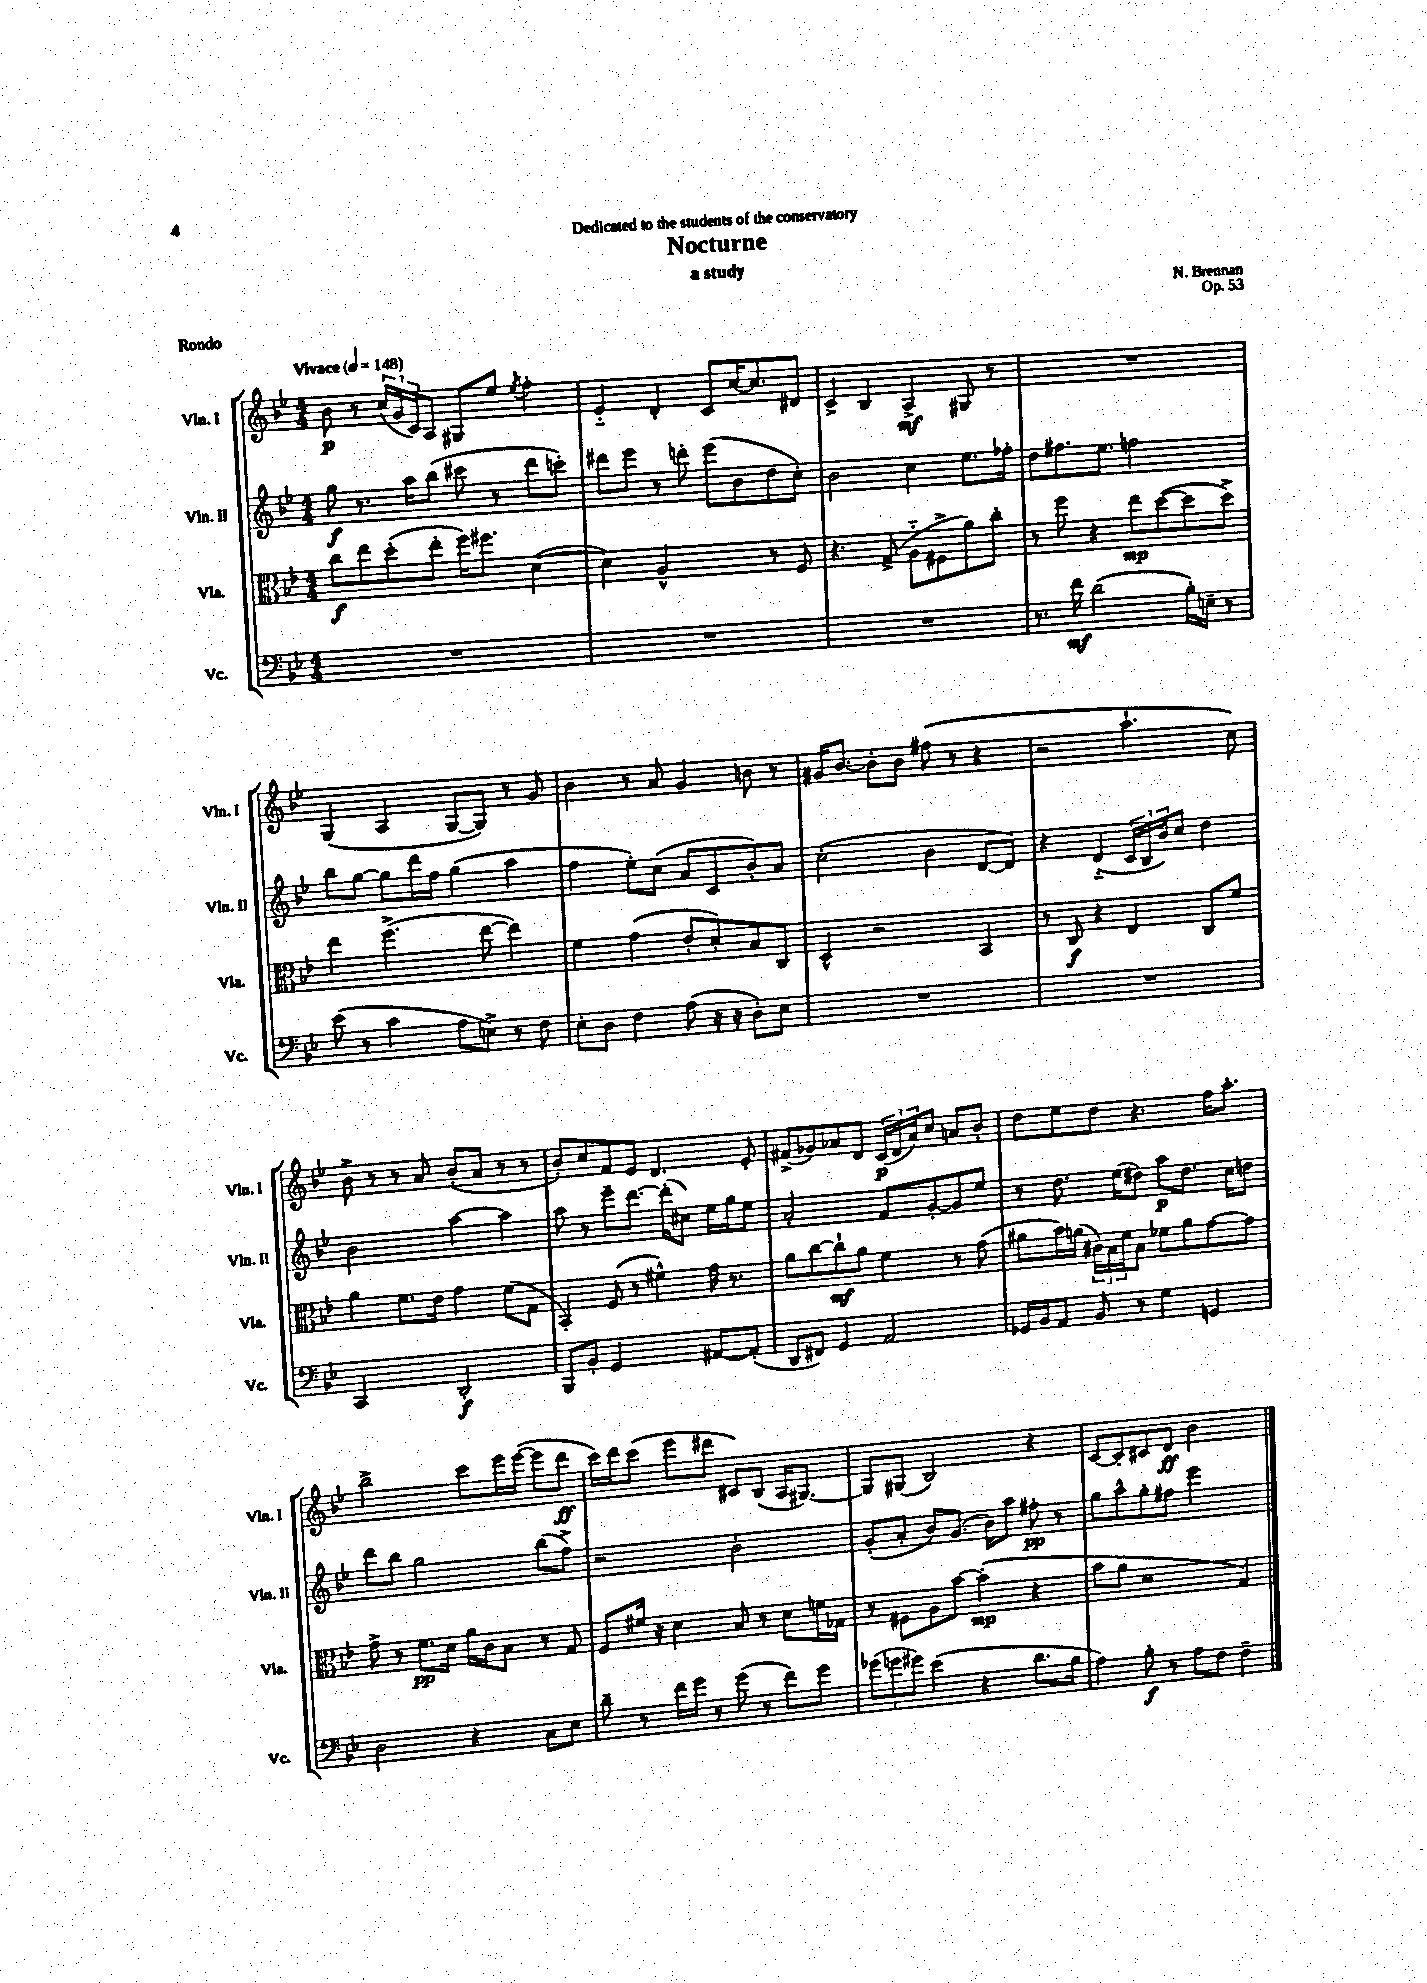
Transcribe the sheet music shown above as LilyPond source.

\header { title = "Nocturne" composer = "N. Brennan" subtitle = "a study" dedication = "Dedicated to the students of the conservatory" opus = "Op. 53" piece = "Rondo" }
<<
\new StaffGroup <<
\new Staff = "s0" \with { instrumentName = "Vln. I" shortInstrumentName = "Vln. I" } {
    \clef treble \key bes \major \numericTimeSignature \time 4/4 \tempo "Vivace" 4 = 148
    bes'8\p r8 \tuplet 3/2 { c''16( g'16 c'16) } a8 gis8 ees''8 \acciaccatura { ees''8 } f''4-. |
    ees'4-_ d'4-. c'8 c''16~ c''8. dis'8 |
    c'4-> bes4 a4->\mf gis8 r8 |
    R1 |
    g4( a4 g8~ g8) r8 g'8 |
    bes'4 r8 a'8 g'4 b'8 r8 |
    gis'16 bes'8.~ bes'8-. bes'8 fis''8( r8 r4 |
    r2 a''4.-! c''8) |
    bes'8-> r8 r8 a'8 bes'8-.( a'8 r8 r8 |
    bes'8-.) c''8 f'8 ees'8 d'4. ees'8-. |
    fis'8->( ges'8) aes'8 d'8 \tuplet 3/2 { c'16\p( d'16 aes'16) } c''8 a'8 bes'8-. |
    d''8 ees''8 d''8 r4. f''16 a''8.-. |
    bes''2-> c'''8 ees'''16 ees'''16~( ees'''8 d'''8\ff |
    c'''16) d'''16 c'''8( ees'''8 dis'''8 cis'8) bes8( a16 gis8.~) |
    gis8 gis8( bes2) r4 |
    c'8~ c'8-. cis'8 d'8\ff bes'2 \bar "|." |
}
\new Staff = "s1" \with { instrumentName = "Vln. II" shortInstrumentName = "Vln. II" } {
    \clef treble \key bes \major \numericTimeSignature \time 4/4
    g''8\f r8. a''16 bes''8( cis'''8 r8 d'''8 c'''8-.) |
    dis'''8 ees'''8 r8 d'''8-. ees'''8( bes'8 d''8 c''8-.) |
    bes'2 c''4 ees''8. fes''16-. |
    d''8 fis''8. ees''8. f''2 |
    bes''8 g''8~ g''8 d'''16 f''16 g''4( a''4 |
    f''4 ees''8-.) c''8( a'8 c'8 bes'8-.) a'8 |
    c''2-.( bes'4 d'8~ d'8) |
    r4 d'4-_( \tuplet 3/2 { c'16 bes16 bes'16) } c''8 d''4 |
    bes'2 a''4~ a''4 |
    a''8 r8 ees'''8-- d'''8.~ d'''16-.( cis''8) ees''16 g''16 ees''8 |
    a'2-. f'8 g'8~-. g'8 ees''8 |
    r8 d''8. ees''16( dis''8) a''8\p dis''8. c''16 d''8 |
    d'''8 bes''8 g''2 bes''8( f''8->) |
    r2 bes'2-. |
    g'8-.( a'8-. bes'8) g'8.( bes'16) a''8 fis''8-.\pp r8 |
    g''8 a''8-^ g''8-. fis''8 ees'''2 \bar "|." |
}
\new Staff = "s2" \with { instrumentName = "Vla." shortInstrumentName = "Vla." } {
    \clef alto \key bes \major \numericTimeSignature \time 4/4
    c''8\f ees''8 d''8-.( ees''8-. f''16) fis''8. d'4~( |
    d'4) a2-^ r8 f8 |
    r4. g8->( a8-_ fis8-> a'8) c''8-. |
    r8 f''8 r4 ees''8\mp d''8~( d''8 d''8->) |
    ees''4 f''4.->( ees''8~ ees''4) |
    f'4 g'4( ees'8-. d'8-.) bes8 c8 |
    d4-^ r2 bes,4 |
    r8 c8\f r4 ees4 c8 f'8 |
    a'4 f'8. ees'16 g'4 f'8( g8 |
    bes,4-.) f8( r8 fis'4-^) g'16 r8. |
    a'8 c''8~ c''8-!\mf a'8 f'4 r8 g'8( |
    ais'8 bes'16) a'16( \tuplet 3/2 { cis'16) bes16 f'16 } bes8 fes'8 a'8 g'8~ g'8 |
    g'8-> r8 f'8.\pp d'16 a'16 c'16 bes8 r8 g8 |
    f8 fis'16 r16 d'4 bes8 r8 d'8 f'16 ges16 |
    r8 fis8 a8 bes'8~ bes'4-.\mp( r4 |
    bes'8 a'8 r2 g4) \bar "|." |
}
\new Staff = "s3" \with { instrumentName = "Vc." shortInstrumentName = "Vc." } {
    \clef bass \key bes \major \numericTimeSignature \time 4/4
    R1 |
    R1 |
    R1 |
    r8. f'16\mf d'2( bes16-.) e16-- r8 |
    ees'8( r8 c'4 a8 e8->) r8 f8 |
    ees8-. d8 f4 a8( r16 r16 d8-.) ees8 |
    R1 |
    R1 |
    c,2 d,2-.\f |
    bes,,8 bes,8-. g,2 ais,8~ ais,8-.( |
    d,8 fis,8) g,4 a,2 |
    ges,16 bes,16 a,8 bes,8 r8 g4 g,4 |
    d2 r4 c8 ees8 |
    d'8-- r8 f'16 g'16 r8 g'8( r8 f'8) g'8 |
    \tuplet 3/2 { ges'8( g'8 gis'8) } ees'4( r4 d'8. bes16 |
    a4) bes8-.\f r8 a8 f8 f4-- \bar "|." |
}
>>
>>
\layout { \context { \Score \remove "Bar_number_engraver" } }
